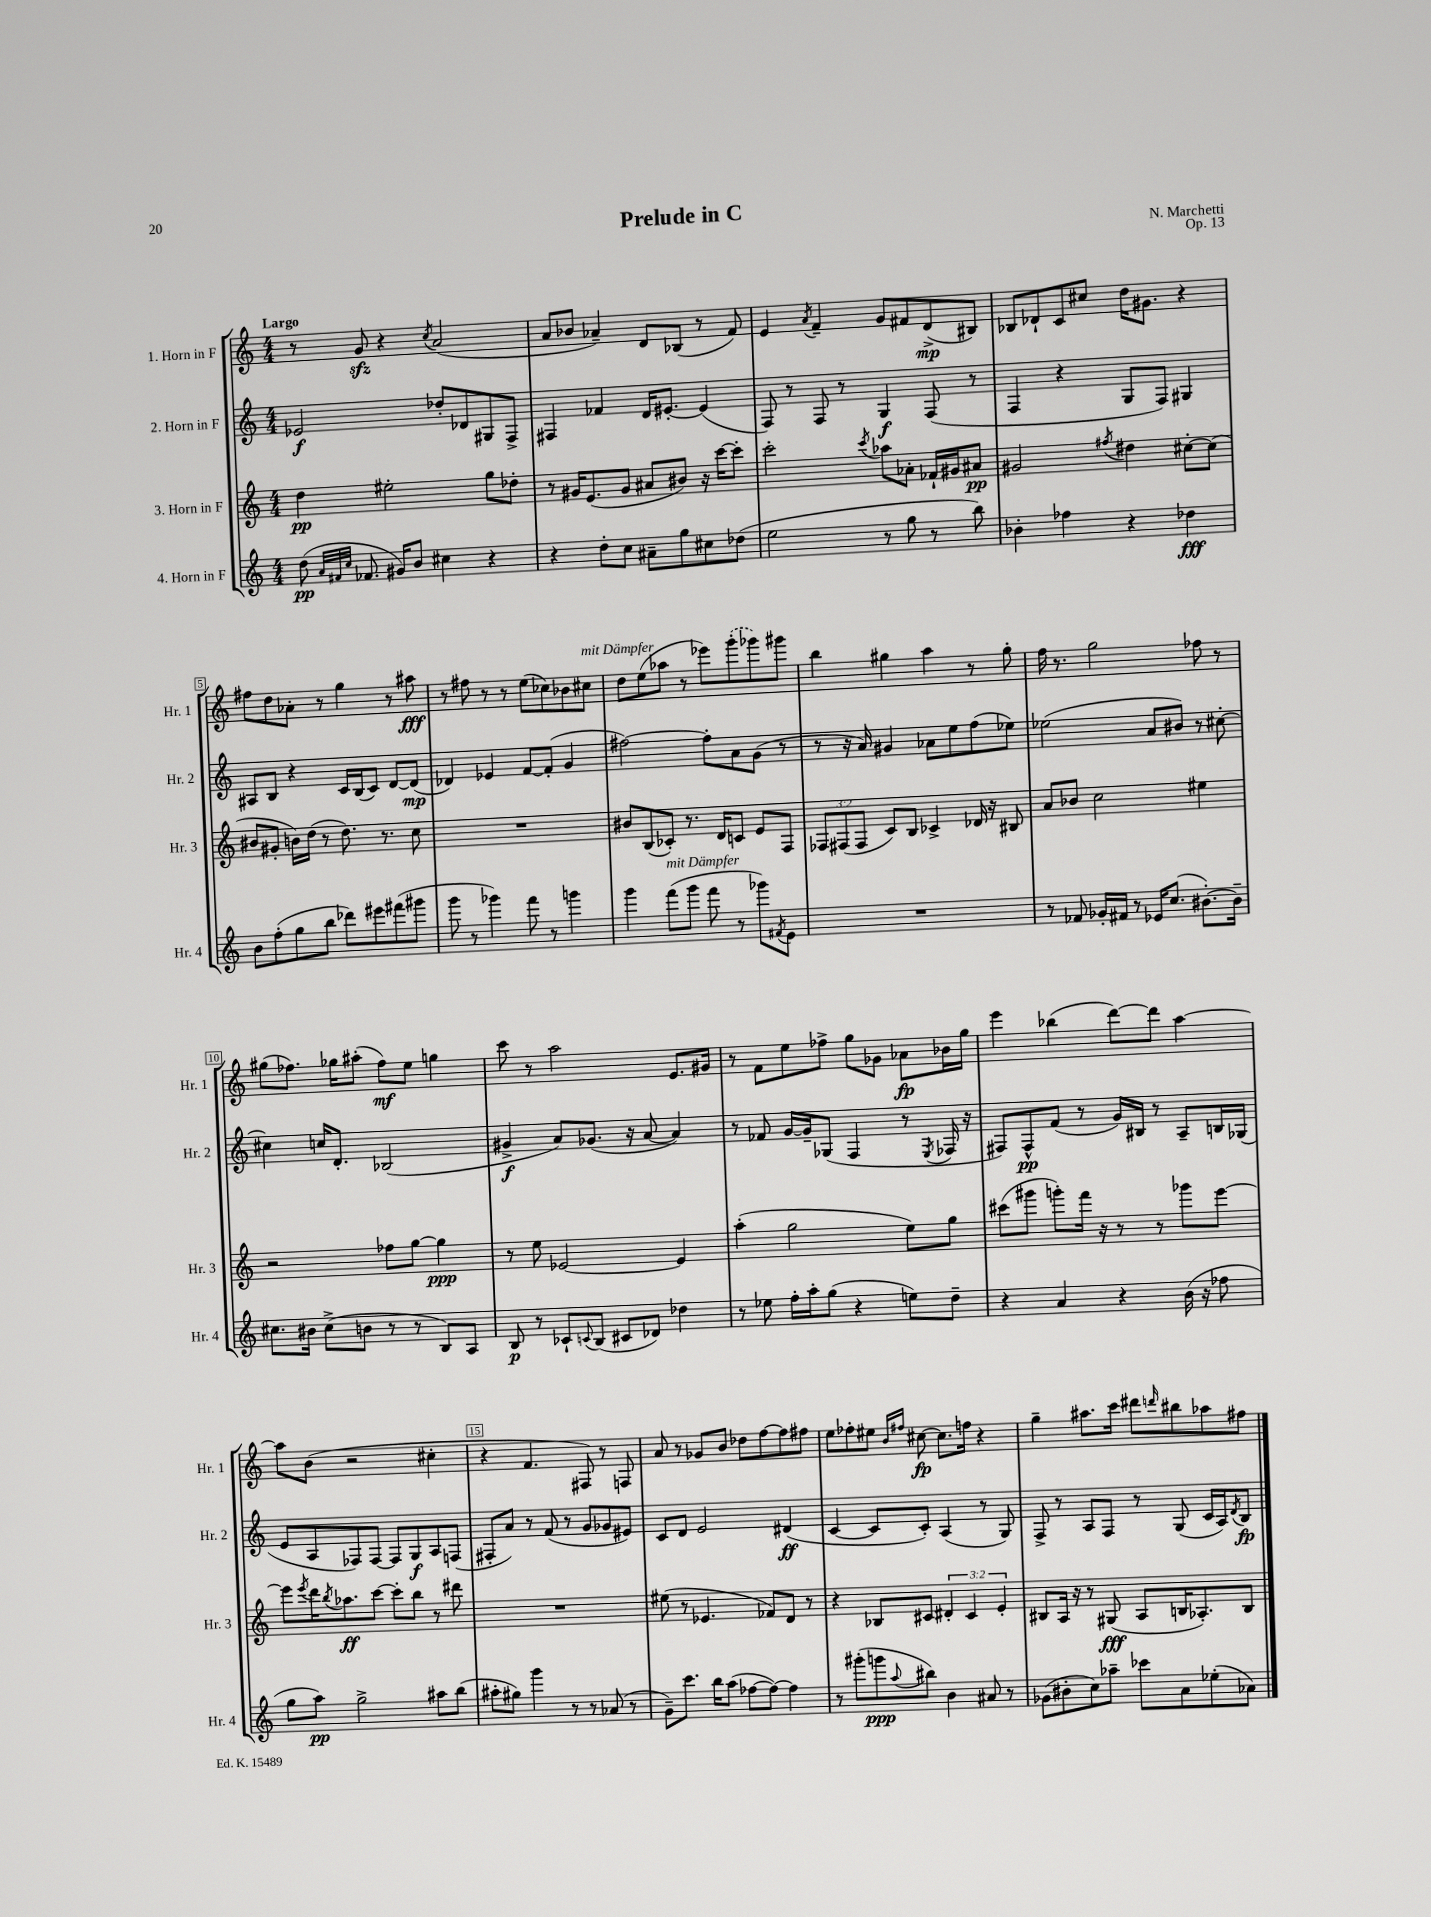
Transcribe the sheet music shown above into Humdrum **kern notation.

**kern	**kern	**kern	**kern
*staff4	*staff3	*staff2	*staff1
*clefG2	*clefG2	*clefG2	*clefG2
*k[]	*k[]	*k[]	*k[]
*M4/4	*M4/4	*M4/4	*M4/4
(8dd	4dd	2e-	8r
32qqa	.	.	.
32qqf#	.	.	.
32qqcc	.	.	.
8.f-	.	.	8g
.	2ee#'	.	4r
16g#)	.	.	.
8b	.	.	.
.	.	.	8qcc
4cc#	.	8dd-'	(2a
.	.	8d-	.
4r	8gg	8G#	.
.	8dd-'	8F^	.
=	=	=	=
4r	8r	4F#	8a
.	16g#	.	8b-
.	(8.e	.	.
8dd'	.	4f-	4a-~)
8cc	8g#	.	.
8a#~	8a#	16d	8d
.	.	[8.e#'	.
8gg	8b#)	.	(8B-
8cc#	16r	(4e#]	8r
.	[16ccc	.	.
(8dd-	8ccc']	.	8f)
=	=	=	=
2ee	2ccc'	8F)	4e
.	.	8r	.
.	.	.	8qa
.	.	8F	4f~
.	.	8r	.
.	8qccc	.	.
8r	8aa-	4G	8g
8gg	8a-'	.	8f#
8r	16f-`	(8F	(8d^
.	16g#	.	.
8bb)	8a#	8r	8B#)
=	=	=	=
4b-'	2g#	4F	8B-
.	.	.	8d-`
4ff-	.	4r	8c
.	.	.	8cc#
.	8qff#	.	.
4r	4dd#	8G	16dd
.	.	.	8.g#
.	.	8F)	.
4dd-	[8cc#'	4G#	4r
.	(8cc#]	.	.
=	=	=	=
8b	8b#	8A#	8ff#
(8ff'	8g#'	8B	8dd
8gg	16b)	4r	8a-'
.	(16dd	.	.
8bb	8r	.	8r
8ddd-)	8.dd)	16c	4gg
.	.	(16B	.
8eee#	.	8c)	.
.	8.r	.	.
(8fff#	.	[8d	8r
8ggg#	8cc	(8d]	8aa#
=	=	=	=
8ggg	1r	4d-)	8r
8r	.	.	8ff#
4ggg-)	.	4e-	8r
.	.	.	8r
8fff	.	[8f	(8ee
8r	.	(8f']	8cc-)
4ggg	.	4g	8b-
.	.	.	8cc#
=	=	=	=
4ggg	8b#	[2ff#)	8dd
.	(8B	.	(8ee
(8fff	8c-')	.	8aa-
8ggg	8.r	.	8r
8fff	.	8ff#']	8eee-)
.	16d	.	.
8r	8c	8a	(8ggg'
8ggg-)	8e	(8g	8ggg-)
8qf#	.	.	.
8e	8F	8r	8ggg#
=	=	=	=
1r	12F-	8r	4bb
.	(12F#	.	.
.	.	16r	.
.	12F#	.	.
.	.	16a)	.
.	8c)	4g#	4gg#
.	8B	.	.
.	4c-^	8a-	4aa
.	.	8ee	.
.	16d-	(8ff	8r
.	16r	.	.
.	8B#	8ee-)	8gg#'
=	=	=	=
8r	8a	(2ee-	16ff
.	.	.	8.r
8f-	8b-	.	.
16g-'	2cc	.	2gg
16f#	.	.	.
8r	.	.	.
16e-	.	8a	.
(8.cc	.	.	.
.	.	8b#)	.
[8.b#')	4ee#	8r	8ff-
.	.	[8cc#'	8r
16b#~]	.	.	.
=	=	=	=
8.cc#	2r	4cc#]	(8gg#
.	.	.	8.ff-)
16b#	.	.	.
(8cc#^	.	16cc	.
.	.	8.d'	16gg-
8b	.	.	(8aa#'
8r	8ff-	(2B-	8ff-)
8r	[8gg	.	8ee
8B)	4gg]	.	4gg
8A	.	.	.
=	=	=	=
8B	8r	4g#^	8ccc
8r	8ee	.	8r
8c-`	[2e-	8a)	2aa
8qqc	.	.	.
(8B	.	(8.g-	.
8c#	.	.	.
.	.	16r	.
8d-)	.	[8a	.
4dd-	4e-]	4a])	8.e
.	.	.	16g#
=	=	=	=
8r	(4aa'	8r	8r
8ee-	.	8f-	8f
16ff'	2gg	[16g	8ee
16aa'	.	16g~]	.
(8gg	.	(8G-	8ff-^
4r	.	4F	8gg
.	.	.	8g-
8ee)	8ee)	8r	8a-
.	.	8qE	.
8dd~	8gg	16F-	16b-
.	.	16r	16gg
=	=	=	=
4r	(8ccc#	8F#)	4eee
.	8ggg#	8F#^^	.
4a	8ggg')	(8f	(4bb-
.	16fff	8r	.
.	16r	.	.
4r	8r	16g)	[8ddd)
.	.	16B#	.
.	8r	8r	8ddd]
(16b	8ggg-	8A~	[4aa
16r	.	.	.
8ff-	[8eee	16B	.
.	.	(16G-	.
=	=	=	=
8gg	8eee]	8e	8aa]
.	8qeee	.	.
8aa)	16ddd	8A	(8b
.	8qbb	.	.
.	8.aa-	.	.
2gg^	.	8F-)	2r
.	[8ccc	[8F-	.
.	8ccc']	8F-]	.
.	8bb	8G	.
8aa#	8r	8A	4cc#'
(8bb	8ddd#	(8F	.
=	=	=	=
8aa#'	1r	8F#'	4r
8gg#)	.	8a)	.
4ggg	.	8r	4.f
.	.	(8f	.
8r	.	8r	.
8r	.	8g	8F#)
(8a-	.	8g-	8r
8r	.	8e#)	8F
=	=	=	=
8g~)	(8ee#	8c	8a
8.ccc	8r	8d	8r
.	4.e-	2e	8g-
16bb	.	.	.
(8aa	.	.	8b
[8ff-	.	.	8dd-
8ff-_)	8f-)	.	[8ff
4ff-]	8d	(4d#	8ff]
.	8r	.	8ff#
=	=	=	=
8r	4r	[4c	8ee
(8ggg#'	.	.	8ff-'
8ggg	8B-	8c]	8ee#
.	.	.	16qqb
8qqaa	.	.	16qqff#
8bb#)	8c#	8c')	[8cc#
4b	6d#'	(4A	8.cc#]
.	6c#	.	.
.	.	.	16ff
8a#	.	8r	4r
.	6e'	.	.
8r	.	8G)	.
=	=	=	=
(8g-	8B#	8F^	4gg~
8b#'	16A	8r	.
.	16r	.	.
8cc)	8r	8A	8.aa#
8aa-~	(8G#	8F	.
.	.	.	16ccc
8ccc-	8A	8r	8ddd#
.	.	.	16qqddd
8a	16B	(8G	8bb#
.	8.A-')	.	.
(8ee-'	.	16c	8aa-
.	.	16A)	.
.	.	8qd	.
8a-)	8B	8B	8ff#
==	==	==	==
*-	*-	*-	*-
